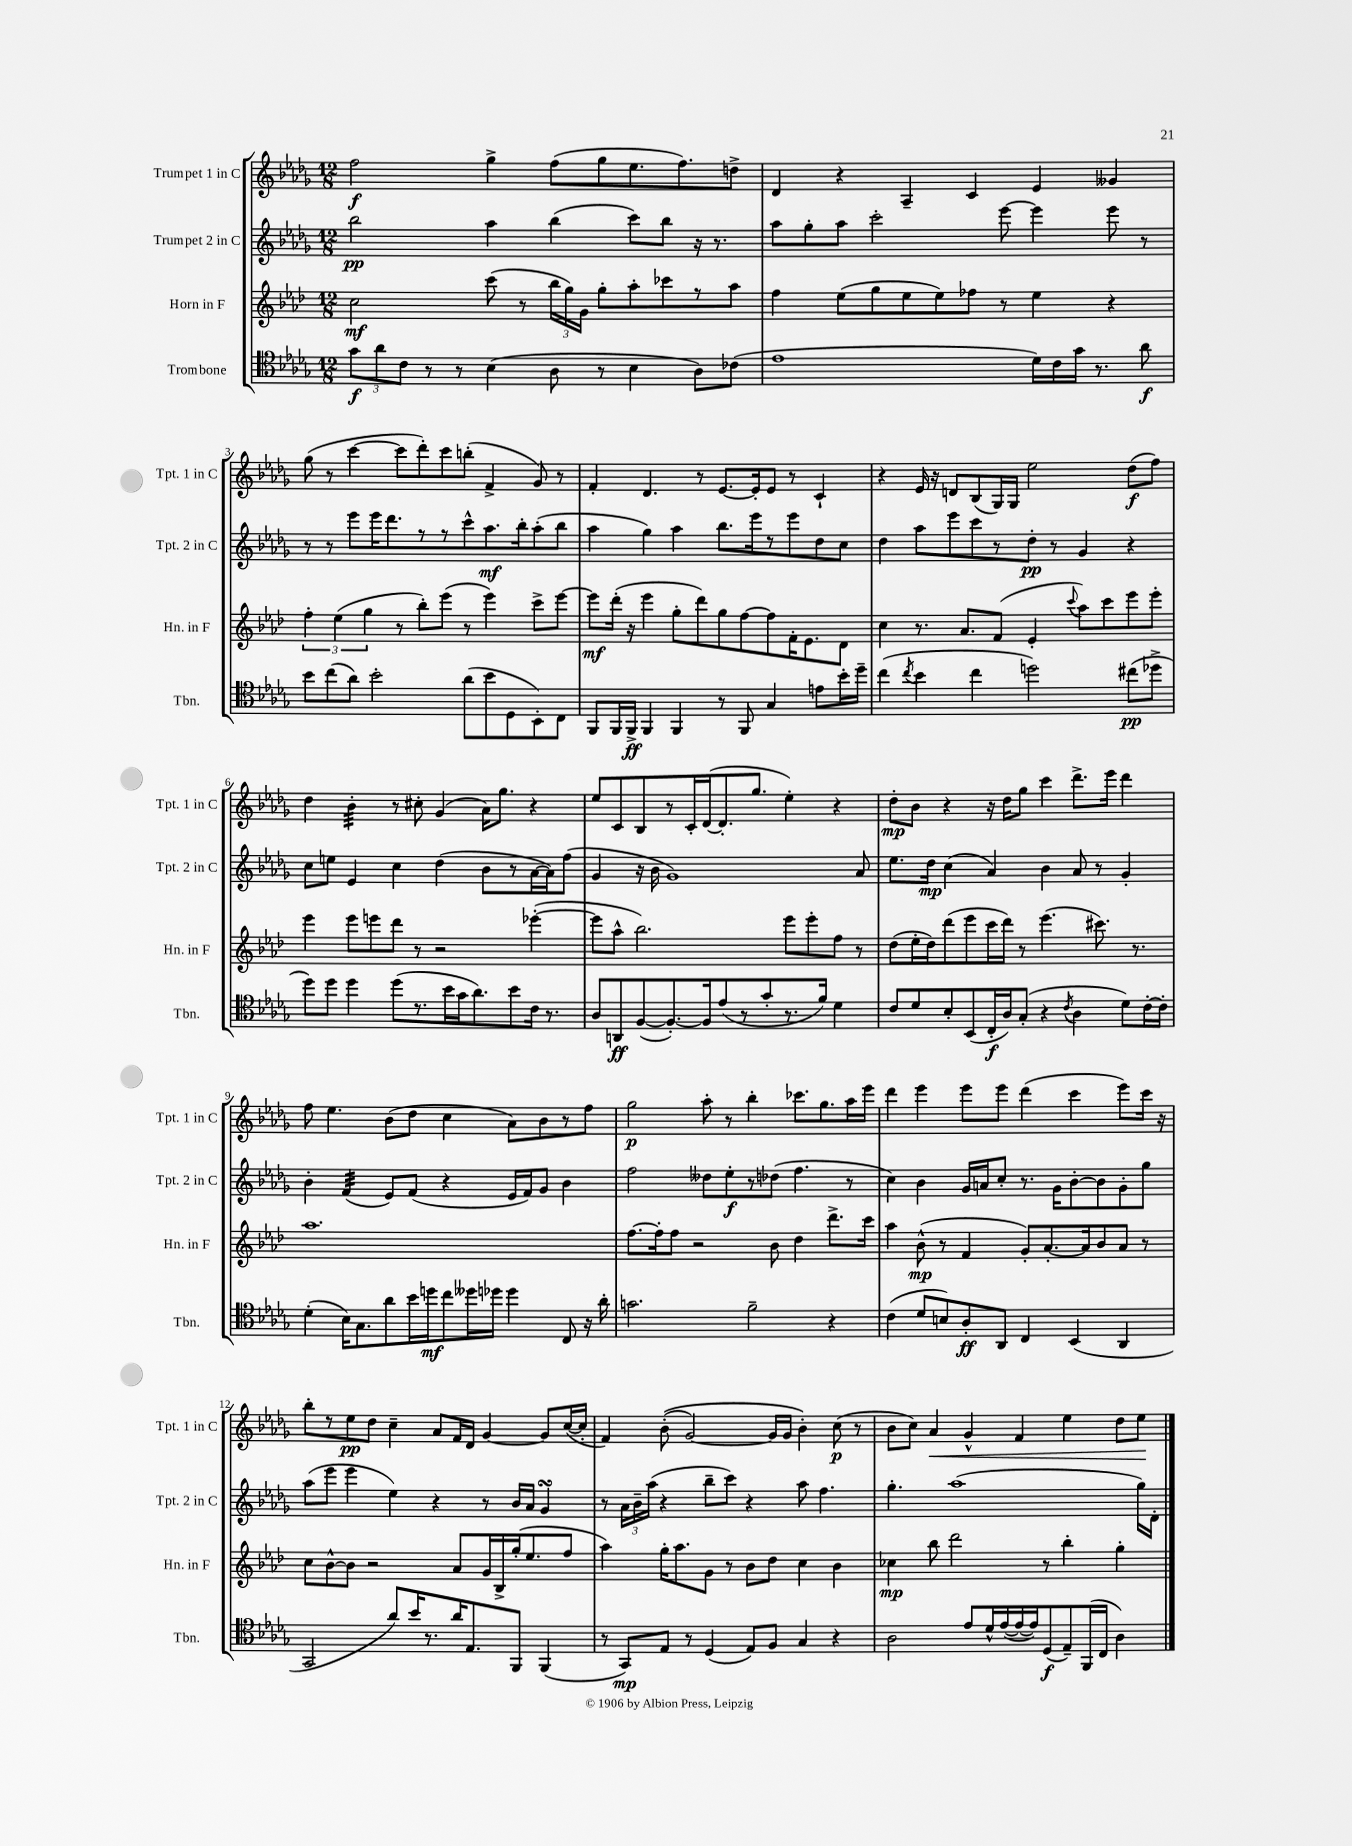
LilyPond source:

<<
\new StaffGroup <<
\new Staff = "s0" \with { instrumentName = "Trumpet 1 in C" shortInstrumentName = "Tpt. 1 in C" } {
    \clef treble \key des \major \numericTimeSignature \time 12/8
    \autoBeamOff f''2\f ges''4-> f''8[( ges''8 ees''8. f''8.) d''8]-> |
    des'4 r4 aes4-- c'4 ees'4 geses'4 |
    ges''8( r8 c'''4~ c'''8[ des'''8-.) c'''8 b''8]-.( f'4-> ges'8) r8 |
    f'4-. des'4. r8 ees'8.[~ ees'16-. ees'8] r8 c'4-! |
    r4 ees'16 r16 d'8[ bes8( ges16) ges16] ees''2 des''8[\f( f''8]) |
    des''4 bes'4:32-. r8 cis''8-. ges'4( aes'16[) ges''8.] r4 |
    ees''8[ c'8 bes8 r8 c'16-. des'16~( des'8.-. ges''8.] ees''4-.) r4 |
    des''8[-.\mp bes'8] r4 r16 des''16[ ges''8] c'''4 des'''8.[-> ees'''16] des'''4 |
    f''8 ees''4. bes'8[( des''8] c''4 aes'8[) bes'8 r8 f''8] |
    ges''2\p aes''8-. r8 bes''4-. ces'''8.[ ges''8. aes''16 ees'''16] |
    des'''4 ees'''4 ees'''8[ ees'''8] des'''4( c'''4 ees'''8[) c'''16] r16 |
    bes''8[-. r8 ees''8\pp des''8] c''4-- aes'8[ f'16 des'16] ges'4~ ges'8[ c''16~( c''16]-. |
    f'4) bes'8-.(\( ges'2~) ges'16[ ges'16] bes'4-.\) c''8\p( r8 |
    bes'8[ c''8]) aes'4\< ges'4-^ f'4 ees''4 des''8[ ees''8]\! \bar "|." |
}
\new Staff = "s1" \with { instrumentName = "Trumpet 2 in C" shortInstrumentName = "Tpt. 2 in C" } {
    \clef treble \key des \major \numericTimeSignature \time 12/8
    \autoBeamOff bes''2\pp aes''4 bes''4( c'''8[) bes''8] r16 r8. |
    aes''8[ ges''8-. aes''8] c'''2-. ees'''8~ ees'''4 ees'''8 r8 |
    r8 r8 ees'''8[ ees'''16 des'''8. r8 r8 c'''8-^ aes''8.\mf bes''16-. aes''8-.( bes''8] |
    aes''4 ges''4) aes''4 bes''8.[ ees'''16 r8 ees'''8 des''8 c''8] |
    des''4 aes''8[ ees'''8 c'''8 r8 des''8]-.\pp r8 ges'4 r4 |
    c''8[ e''8] ees'4 c''4 des''4( bes'8[ r8 aes'16~ aes'16) f''8]( |
    ges'4 r16 bes'16 ges'1) aes'8 |
    ees''8.[ des''16]\mp c''4( aes'4) bes'4 aes'8 r8 ges'4-. |
    bes'4-. f'4:32( ees'8[) f'8]( r4 ees'16[ f'16) ges'8] bes'4 |
    f''2 deses''8[ ees''8-.\f r8 des''8]( f''4. r8 |
    c''4) bes'4 ges'16[ a'16 c''8]-. r8. ges'16[ bes'8~-. bes'8 ges'8-. ges''8] |
    aes''8[( ees'''8] ees'''4 ees''4) r4 r8 bes'16[ aes'16] ges'4\turn |
    r8 \tuplet 3/2 { aes'16[ bes'16-- aes''16]( } r4 bes''8[-- c'''8]) r4 aes''8 f''4. |
    ges''4.-. aes''1( ges''16[) des'16]-. \bar "|." |
}
\new Staff = "s2" \with { instrumentName = "Horn in F" shortInstrumentName = "Hn. in F" } {
    \clef treble \key aes \major \numericTimeSignature \time 12/8
    \autoBeamOff c''2\mf c'''8( r8 \tuplet 3/2 { bes''16[ g''16) g'16] } g''8[-. aes''8-. ces'''8 r8 aes''8] |
    f''4 ees''8[( g''8 ees''8 ees''8) fes''8] r8 ees''4 r4 |
    \tuplet 3/2 { f''4-. ees''4( g''4 } r8 bes''8[-.) ees'''8]( r8 ees'''4) c'''8[-> ees'''8]~ |
    ees'''8[\mf des'''16]-.( r16 ees'''4 g''8[-. des'''8) g''8 f''8~ f''8 f'16-. ees'8. des'8] |
    c''4 r8. aes'8.[ f'8]( ees'4-. \appoggiatura { c'''8 } aes''8[) c'''8 ees'''8 ees'''8]-. |
    ees'''4 ees'''8[ e'''8 des'''8] r8 r2 ees'''4~-.( |
    ees'''8[ aes''8]-^ bes''2.) ees'''8[ ees'''8-. f''8] r8 |
    des''8[( ees''16-. des''16) des'''8( ees'''8 c'''16 des'''16]) r8 ees'''4.( cis'''8.) r8. |
    aes''1. |
    f''8.[~ f''16-. f''8] r2 bes'8 des''4 des'''8.[-> c'''16] |
    aes''4 bes'8-^\mp( r8 f'4 g'8[-.) aes'8.~-. aes'16 bes'8 aes'8] r8 |
    c''8[ bes'8~-^ bes'8] r2 aes'8[ g'16 bes16-> g''16-.( ees''8. f''8] |
    aes''4) g''16[-. aes''8. g'8] r8 bes'8[ des''8] c''4 bes'4 |
    ces''4\mp bes''8 des'''2 r8 bes''4-. g''4-. \bar "|." |
}
\new Staff = "s3" \with { instrumentName = "Trombone" shortInstrumentName = "Tbn." } {
    \clef tenor \key des \major \numericTimeSignature \time 12/8
    \autoBeamOff \tuplet 3/2 { ges'8[\f aes'8 c'8] } r8 r8 bes4( aes8 r8 bes4 aes8[) ces'8]( |
    ees'1 des'16[) c'16 ges'16] r8. aes'8\f |
    bes'8[ c''8( aes'8]) bes'2-. aes'8[( bes'8 des8 bes,8-.) c8] |
    f,8[ f,16 f,16]->\ff f,4 f,4 r8 f,8 ges4 e'8[ bes'16-. des''16]-- |
    c''4( \acciaccatura { c''8 } bes'4 c''4 d''2) cis''8[\pp( des''8]-> |
    des''8[) des''8] des''4 des''8[( r8. bes'16 ges'16 aes'8.) bes'8 c'16] r8. |
    aes8[ a,8\ff f8~( f8.~-.) f16 ees'8( r8 ges'8-. r8. f'16]) des'4 |
    c'8[ des'8 bes8-. bes,8( c16-.\f aes16) ges8]-.( r4 \acciaccatura { c'8 } aes4 des'8[) c'16~-. c'16]-. |
    des'4-.( bes16[) ges8. aes'8 bes'16 d''16\mf c''8 deses''16 des''16] des''4 c8 r16 aes'16-. |
    g'2. f'2-- r4 |
    c'4( des'8[ b8) aes8-.\ff aes,8] c4 bes,4( aes,4 |
    ges,2 aes'8[) bes'16 r8. aes'16 ees8. f,8] f,4( |
    r8 ges,8[\mp) ees8] r8 des4( ees8[) f8] ges4 r4 |
    aes2 ees'8[ des'16-^ ees'16~( ees'16~ ees'16) des8\f( ees8--) f,16( c16] aes4) \bar "|." |
}
>>
>>
